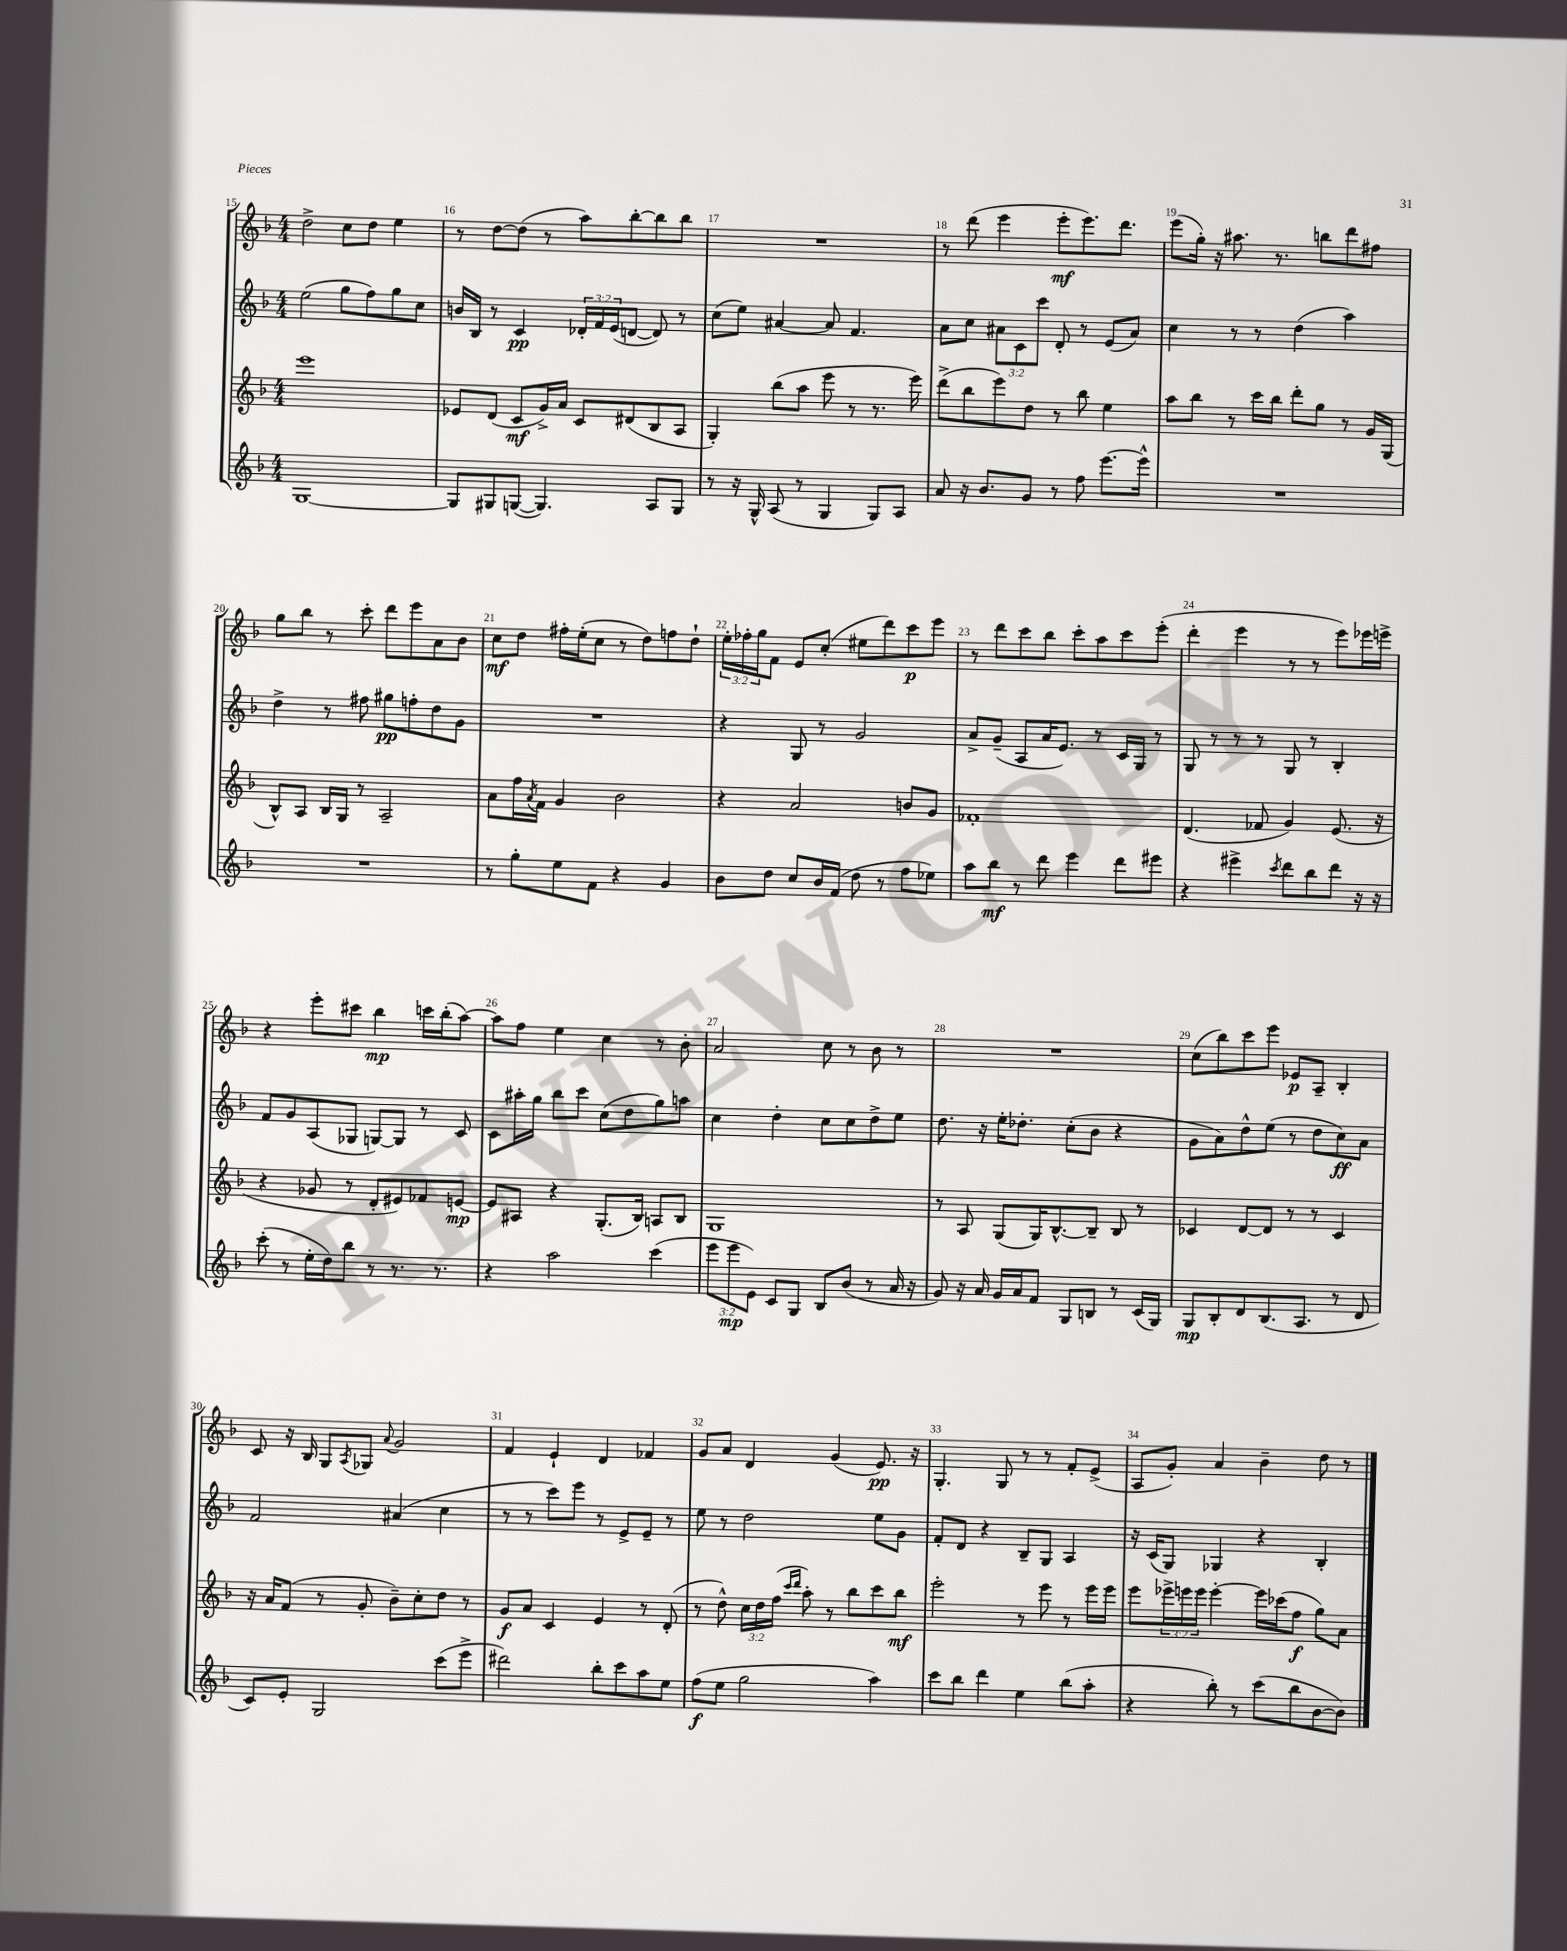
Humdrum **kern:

**kern	**kern	**kern	**kern
*staff4	*staff3	*staff2	*staff1
*clefG2	*clefG2	*clefG2	*clefG2
*k[b-]	*k[b-]	*k[b-]	*k[b-]
*M4/4	*M4/4	*M4/4	*M4/4
[1G	1eee	(2ee\	2dd^\
.	.	8gg\L	8cc\L
.	.	8ff\)	8dd\J
.	.	8gg\	4ee\
.	.	8cc\J	.
=	=	=	=
8G/]L	8e-/L	16b/LL	8r
.	.	16B-/JJ	.
8G#/	(8d/J	8r	[8dd\L
([8G/J	8c/L	4c/	(8dd\]J
4.G/])	16g^/L)	.	8r
.	16a/JJ	.	.
.	8c/L	24d-'/LL	8aa\L)
.	.	24f/	.
.	.	(24e/J	.
.	(8d#/	[8d/J	[8bb-'\
8A/L	8B-/	8d/])	8bb-\]
8G/J	8A/J	8r	8bb-\J
=	=	=	=
8r	4G'/)	(8cc\L	1r
16r	.	8ee\J)	.
16G^^/	.	.	.
(8A/	(8bb-\L	[4a#/	.
8r	8aa\J	.	.
4G/	8eee\	8a#/]	.
.	8r	4.f/	.
8G/L)	8.r	.	.
8A/J	.	.	.
.	16eee\)	.	.
=	=	=	=
8a/	(8ddd^\L	8a\L	8r
16r	8bb-\	8cc\J	(8ddd\
8.b-/L	.	.	.
.	8eee\)	12a#\L	4eee\
.	.	12c\	.
8g/J	8dd\J	.	.
.	.	12ccc\J	.
8r	8r	8d'/	8eee'\L
8ff\	8bb-\	8r	8.eee\)
[8.eee\L	4ee\	(8e/L	.
.	.	.	8.ddd\J
.	.	8a#/J)	.
16eee^^\]Jk	.	.	.
=	=	=	=
1r	8aa\L	4cc\	(8eee\L
.	8bb-\J	.	16gg'\Jk)
.	.	.	16r
.	8r	8r	8.aa#\
.	16ccc\LL	8r	.
.	16bb-\JJ	.	8.r
.	8ddd'\L	(4dd\	.
.	8gg\J	.	8bb\L
.	8r	4aa\)	8ddd\
.	16g/LL	.	8ff#\J
.	(16G/JJ	.	.
=	=	=	=
1r	8B-^^/L)	4dd^\	8gg\L
.	8A/J	.	8bb-\J
.	16B-/LL	8r	8r
.	16G/JJ	.	.
.	8r	8ff#\	8ccc'\
.	2A~/	8gg#\L	8ddd\L
.	.	8ff'\	8eee\
.	.	8dd\	8a\
.	.	8g\J	8b-\J
=	=	=	=
8r	8a\L	1r	8cc\L
8gg'\L	16ff\L	.	8dd\J
.	8qa/	.	.
.	16f\JJ	.	.
8ee\	4g/	.	16ff#'\LL
.	.	.	(16ee'\J
8f\J	.	.	8cc\J
4r	2b-\	.	8r
.	.	.	8dd\L)
4g/	.	.	8ff\
.	.	.	8dd`\J
=	=	=	=
8b-\L	4r	4r	24ee'\LL
.	.	.	24ff-'\
.	.	.	24gg\J
8dd\J	.	.	8f\J
8cc/L	2a/	8G/	8e/L
16b-/L	.	8r	(8cc'/J
(16f/JJ	.	.	.
8dd\	.	2g/	8ee#\L
8r	.	.	8ddd\)
8ff\L	8b/L	.	8ccc\
8ee-\J)	8g/J	.	8eee\J
=	=	=	=
8aa\L	1f-'	8a^/L	8r
8bb-\J	.	(8g~/J	8ddd\L
8r	.	8A/L	8ccc\
8ddd\	.	16a/K	8bb-\J
.	.	8.e/J)	.
4eee\	.	.	8ccc'\L
.	.	8r	8aa\
8ddd\L	.	16c/LL	8ccc\
.	.	16G/JJ	.
8eee#\J	.	8r	(8eee'\J
=	=	=	=
4r	(4.d/	8G/	4ddd'\
.	.	8r	.
4eee#^\	.	8r	4eee\
.	8f-/	8r	.
8qccc/	.	.	.
8ddd\L	4g/)	8G/	8r
8bb-\	.	8r	8r
8ddd\J	(8.e/	4B-'/	8eee\L)
16r	.	.	16eee-\L
16r	16r	.	16eee^\JJ
=	=	=	=
(8ccc'\	4r	8f/L	4r
8r	.	8g/	.
16ee'\LL	8g-/	(8A/	8eee'\L
16dd\J)	.	.	.
8bb-\J	8r	8G-/J	8ccc#\J
8r	8d'/L	[8G/L)	4bb-\
8.r	8e#/)	8G/]J	.
.	8f-/	8r	16ccc\LL
8.r	.	.	(16bb-'\J
.	[8e/J	8c/	[8aa\J)
=	=	=	=
4r	8e/]L	8c\L	8aa\]L
.	8A#/J	16aa#'\L	8ff\J
.	.	16gg\JJ	.
2aa\	4r	8bb-\L	4ee\
.	.	8ccc\J	.
.	(8.G'/L	(8cc\L	4cc\
.	.	8dd\	.
.	16B-/Jk)	.	.
(4ccc\	8A/L	8gg\)	8r
.	8B-/J	8aa\J	8b-'\
=	=	=	=
12eee\L	1G	4cc\	2a/
12eee\	.	.	.
12e\J)	.	.	.
8c/L	.	4dd'\	.
8G/J	.	.	.
8B-/L	.	8cc\L	8cc\
(8b-/J	.	8cc\	8r
8r	.	8dd^\	8b-\
16a/	.	8ee\J	8r
16r	.	.	.
=	=	=	=
8g/)	8r	8.dd\	1r
16r	8A/	.	.
16a/	.	16r	.
16g/LL	(8G/L	16ee'\LK	.
16a/J	.	8.dd-'\J	.
8f/J	16G/K)	.	.
.	[8.B-^^/	.	.
8G/L	.	(8cc'\L	.
8B/J	8B-~/]J	8b-\J	.
8r	8B-/	4r	.
(16c/LL	8r	.	.
16G/JJ)	.	.	.
=	=	=	=
8G/L	4c-/	8g\L	(8cc\L
8B-'/	.	8a\)	8bb-\)
8d/	[8d/L	8dd^^\	8ccc\
(8.B-/	8d/]J	(8ee\J	8eee\J
.	8r	8r	8e-/L
8.A/J	.	.	.
.	8r	8dd\L	8A~/J
8r	4c-/	8cc\)	4B-'/
8d/	.	8a\J	.
=	=	=	=
8c/L)	16r	2f/	8c/
.	16a/LK	.	.
8e'/J	(8f/J	.	16r
.	.	.	16B-/
2G/	8r	.	8G/L
.	.	.	8qA/
.	8g'/	.	8G-/J
.	.	.	8qqa/
.	8b-~\L)	(4a#/	2g/
.	8cc'\	.	.
(8ccc\L	8dd\J	4cc\	.
8eee^\J	8r	.	.
=	=	=	=
2ddd#\)	8g/L	8r	4f/
.	8a/J	8r	.
.	4c/	8ccc\L)	4e`/
.	.	8eee\J	.
8bb-'\L	4e/	8r	4d/
8ccc\	.	8e^/L	.
8aa\	8r	8e~/J	4f-/
8ee\J	(8d'/	8r	.
=	=	=	=
(8ff\L	8r	8ee\	8g/L
8ee\J	8dd^^\)	8r	8a/J
2gg\	24cc\LL	2dd\	4d/
.	24dd\	.	.
.	(24ff\JJ	.	.
.	16qqccc/LL	.	.
.	16qqddd/JJ	.	.
.	8aa'\)	.	.
.	8r	.	(4g/
.	8bb-\L	.	.
4aa\)	8ccc\	8ee\L	8.e/)
.	8bb-\J	8g\J	.
.	.	.	16r
=	=	=	=
8ccc\L	2eee'\	8f'/L	4.G'/
8bb-\J	.	8d/J	.
4ddd\	.	4r	.
.	.	.	8G/
4ee\	8r	8B-~/L	8r
.	8eee\	8G/J	8r
(8bb-\L	8r	4A/	8f'/L
8aa'\J	16eee\LL	.	(8e^/J
.	16eee\JJ	.	.
=	=	=	=
4r	8eee\L	16r	8A/L
.	.	(16c/LK	.
.	24eee-^\L	8G/J)	8g'/J)
.	24eee\	.	.
.	24eee\JJ	.	.
8bb-'\)	[4eee'\	4G-/	4a/
8r	.	.	.
(8ccc\L	16eee\]LL	4r	4b-~\
.	(16ccc-\J	.	.
8bb-\	8ff\J	.	.
[8b-\	8gg\L)	4B-'/	8dd\
8b-\]J)	8a\J	.	8r
==	==	==	==
*-	*-	*-	*-
